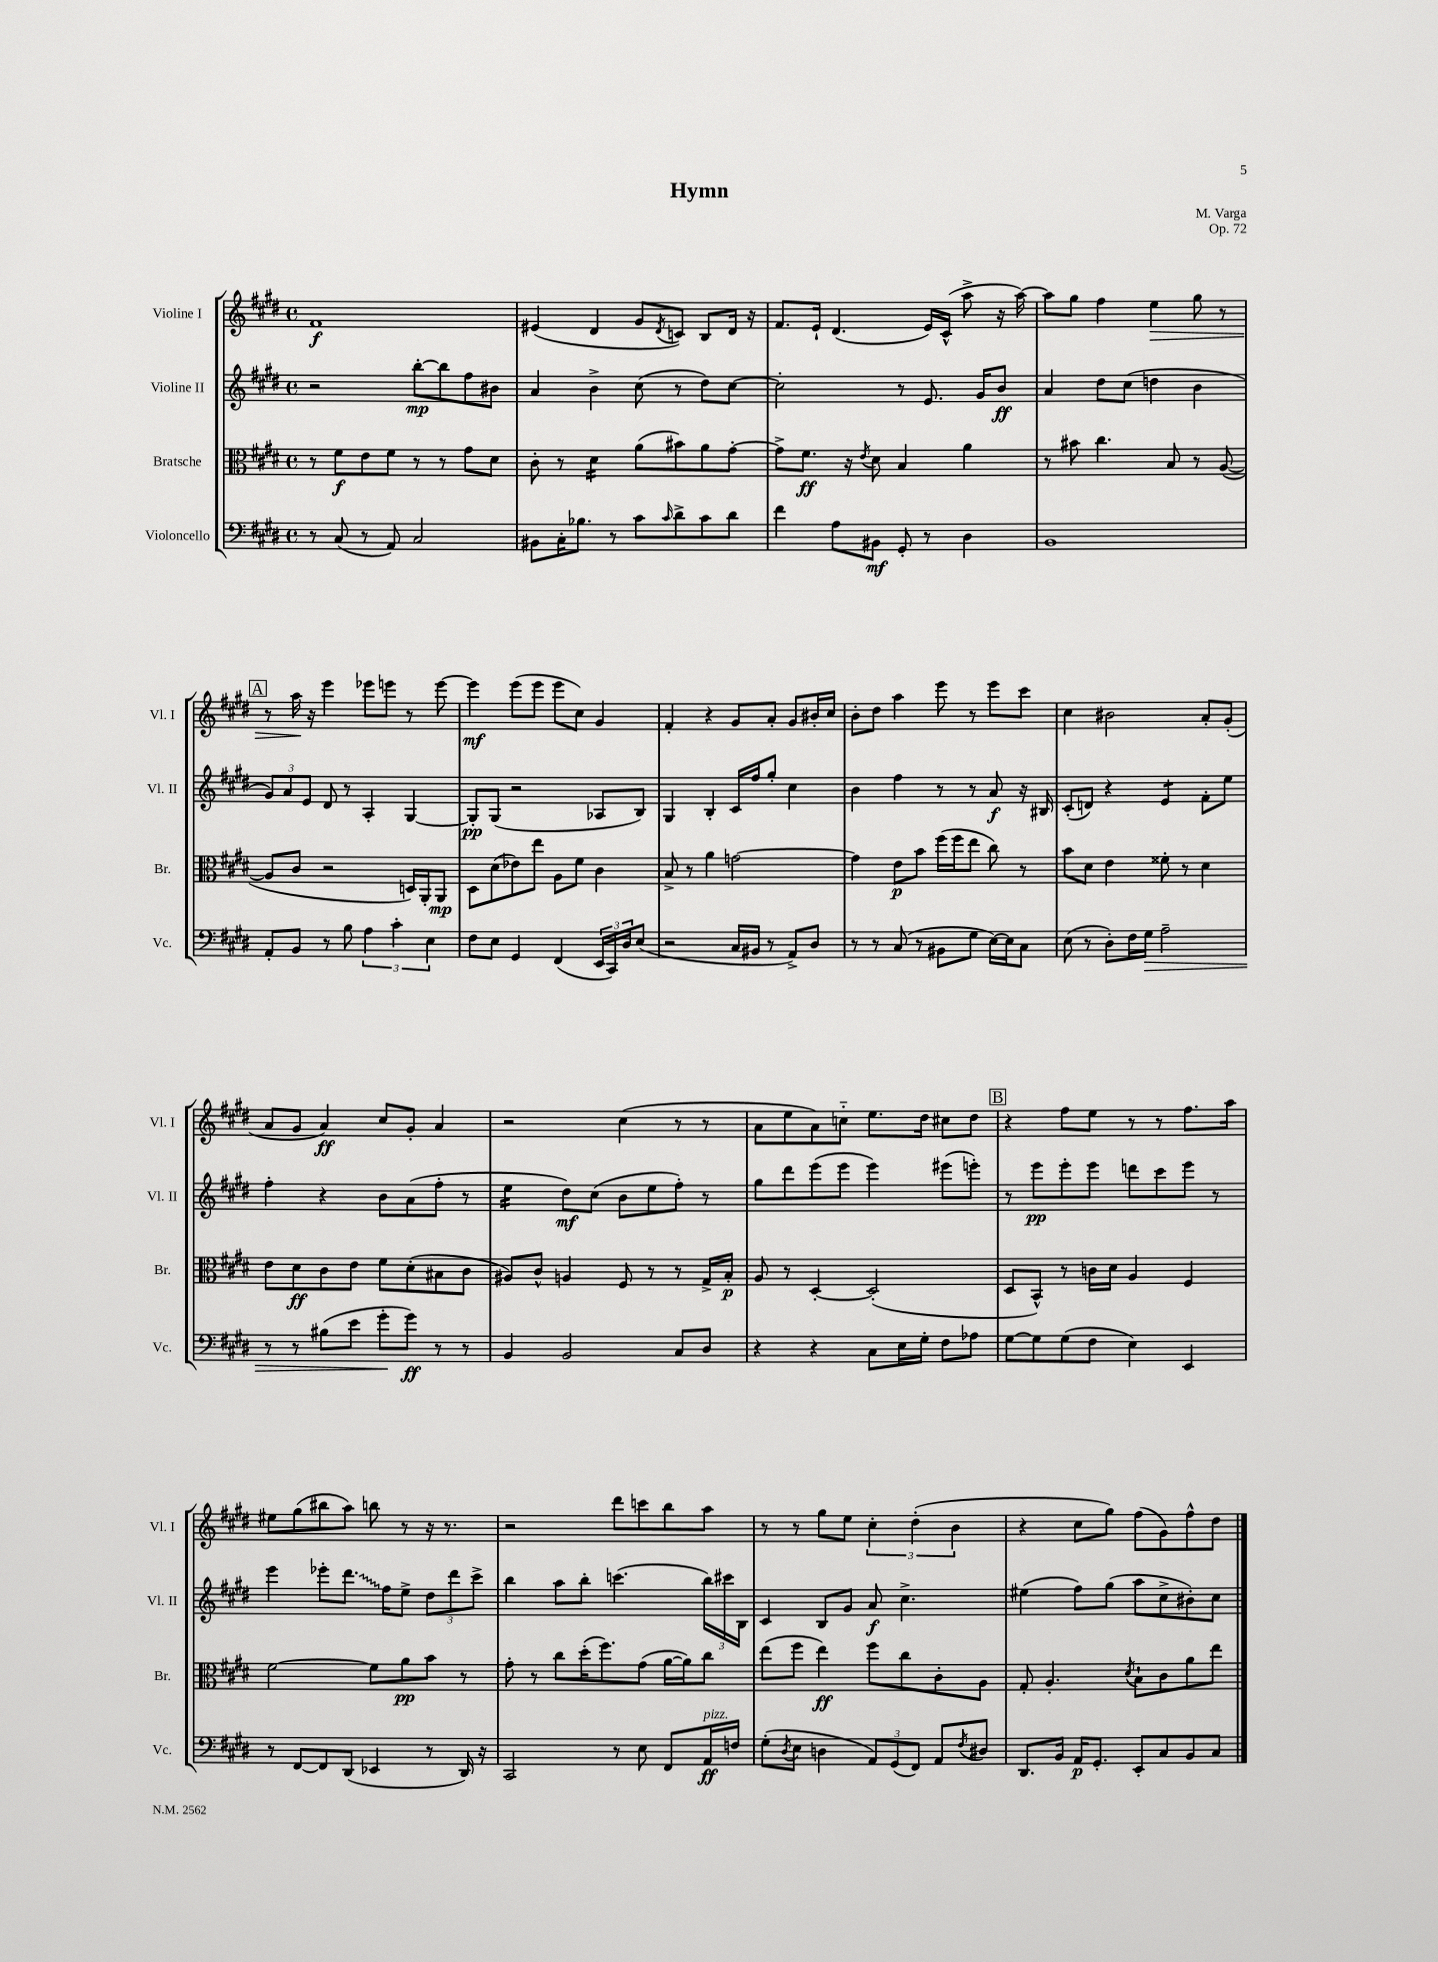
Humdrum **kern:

**kern	**kern	**kern	**kern
*staff4	*staff3	*staff2	*staff1
*clefF4	*clefC3	*clefG2	*clefG2
*k[f#c#g#d#]	*k[f#c#g#d#]	*k[f#c#g#d#]	*k[f#c#g#d#]
*M4/4	*M4/4	*M4/4	*M4/4
*met(c)	*met(c)	*met(c)	*met(c)
8r	8r	2r	1f#
(8C#	8f#	.	.
8r	8e	.	.
8AA)	8f#	.	.
2C#	8r	[8bb'	.
.	8r	8bb]	.
.	8g#	8ff#	.
.	8d#	8b#	.
=	=	=	=
8BB#	8c#'	4a	(4e#
16C#'	8r	.	.
8.B-	.	.	.
.	4d#	4b^	4d#
8r	.	.	.
8c#	(8a	(8cc#	8g#
16qqc#	.	.	8qd#
8d#^	8b#)	8r	8c)
8c#	8a	8dd#)	8B
8d#	[8g#'	[8cc#	16d#
.	.	.	16r
=	=	=	=
4f#	8g#^]	2cc#']	8.f#
.	8.f#	.	.
.	.	.	16e`
8A	.	.	(4.d#
.	16r	.	.
.	8qe	.	.
8BB#	8d#	.	.
8GG#'	4B	8r	.
8r	.	8.e	16e)
.	.	.	(16c#^^
4D#	4a	.	8aa^
.	.	16g#	.
.	.	8b	16r
.	.	.	[16aa)
=	=	=	=
1BB	8r	4a	8aa]
.	8b#	.	8gg#
.	4.cc#	8dd#	4ff#
.	.	(8cc#	.
.	.	4dd	4ee
.	8B	.	.
.	8r	4b	8gg#
.	([8A	.	8r
=	=	=	=
8AA'	8A]	12g#)	8r
.	.	12a	.
8BB	8c#	.	16aa
.	.	12e	.
.	.	.	16r
8r	2r	8d#	4eee
8B	.	8r	.
6A	.	4A'	8eee-
.	.	.	8eee
6c#'	.	.	.
.	16D)	[4G#	8r
.	16AA'	.	.
6E	.	.	.
.	8AA	.	[8eee
=	=	=	=
8F#	8D#	8G#']	4eee]
8E	(8d#	(8G#	.
4GG#	8e-)	2r	(8eee
.	8ee	.	8eee
(4FF#	8A	.	8eee
.	8f#	.	8cc#)
24EE	4c#	8A-	4g#
24CC#)	.	.	.
24D#	.	.	.
(8E	.	8B)	.
=	=	=	=
2r	8B^	4G#	4f#'
.	8r	.	.
.	4a	4B'	4r
16C#	[2g	16c#	8g#
16BB#	.	16ff#	.
8r	.	8gg#'	8a'
8AA^)	.	4cc#	8g#
8D#	.	.	16b#'
.	.	.	16cc#
=	=	=	=
8r	4g]	4b	8b'
8r	.	.	8dd#
(8C#	8e	4ff#	4aa
8r	8b	.	.
8BB#	(16ff#	8r	8eee
.	16ff#	.	.
8G#	8ee	8r	8r
[16E)	8cc#)	8a	8eee
16E]	.	.	.
8C#	8r	16r	8ccc#
.	.	16B#	.
=	=	=	=
(8E	8b	(8c#'	4cc#
8r	8d#	8d)	.
8D#')	4e	4r	2b#
16F#	.	.	.
16G#	.	.	.
2A~	8f##'	4e	.
.	8r	.	.
.	4d#	8f#'	8a'
.	.	8ee	(8g#'
=	=	=	=
8r	8e	4ff#'	8a
8r	8d#	.	8g#
(8B#	8c#	4r	4a)
8e	8e	.	.
8g#'	8f#	8b	8cc#
8g#)	(8d#'	(8a	8g#'
8r	8B#	8ff#'	4a
8r	8c#	8r	.
=	=	=	=
4BB	8A#)	4ee	2r
.	8c#^^	.	.
2BB	4A	8dd#)	.
.	.	(8cc#	.
.	8F#	8b	(4cc#
.	8r	8ee	.
8C#	8r	8ff#')	8r
8D#	16G#^	8r	8r
.	16B'	.	.
=	=	=	=
4r	8A	8gg#	8a
.	8r	8ddd#	8ee
4r	[4D#'	(8eee	8a)
.	.	8eee	8cc'~
8C#	(2D#']	4eee)	8.ee
16E	.	.	.
16G#'	.	.	16dd#
8F#	.	(8eee#	8cc#
8A-	.	8eee')	8dd#
=	=	=	=
[8G#	8D#	8r	4r
8G#]	8BB^^)	8eee	.
(8G#	8r	8eee'	8ff#
8F#	16c	8eee	8ee
.	16d#	.	.
4E)	4A	8ddd	8r
.	.	8ccc#	8r
4EE	4F#	8eee	8.ff#
.	.	8r	.
.	.	.	16aa
=	=	=	=
8r	[2f#	4eee	8ee#
[8FF#	.	.	(8gg#
8FF#]	.	8eee-'	8bb#
(8DD#	.	8.ddd#	8aa)
4EE-	8f#]	.	8bb
.	.	16ff#	.
.	8a	8ee^	8r
8r	8b	12dd#	16r
.	.	.	8.r
.	.	12ddd#	.
16DD#)	8r	.	.
.	.	12ccc#^	.
16r	.	.	.
=	=	=	=
2CC#	8g#'	4bb	2r
.	8r	.	.
.	8cc#	8aa	.
.	(16dd#'	8bb'	.
.	8.ff#)	.	.
8r	.	(4.ccc	8ddd#
8E	(8g#	.	8ccc
8FF#	[16a	.	8bb
.	16a])	.	.
16AA	8cc#	24bb)	8aa
.	.	24ccc#	.
16F	.	.	.
.	.	24B	.
=	=	=	=
(8G#'	(8ee	4c#	8r
8qD#	.	.	.
8E	8ff#	.	8r
4D	4ee)	8B	8gg#
.	.	8g#	8ee
12AA)	8ff#	8a	6cc#'
(12GG#	.	.	.
.	8cc#	4.cc#^	.
12FF#)	.	.	(6dd#'
8AA	8c#'	.	.
.	.	.	6b
8qF#	.	.	.
8D#	8A	.	.
=	=	=	=
8.DD#	8G#'	(4ee#	4r
.	4.A'	.	.
16BB	.	.	.
16AA	.	8ff#)	8cc#
8.GG#'	.	.	.
.	.	(8gg#	8gg#)
.	8qd#	.	.
8EE'	8B`	8aa	(8ff#
8C#	8c#	8cc#^	8g#)
8BB	8a	8b#')	8ff#^^
8C#	8ee	8cc#	8dd#
==	==	==	==
*-	*-	*-	*-
